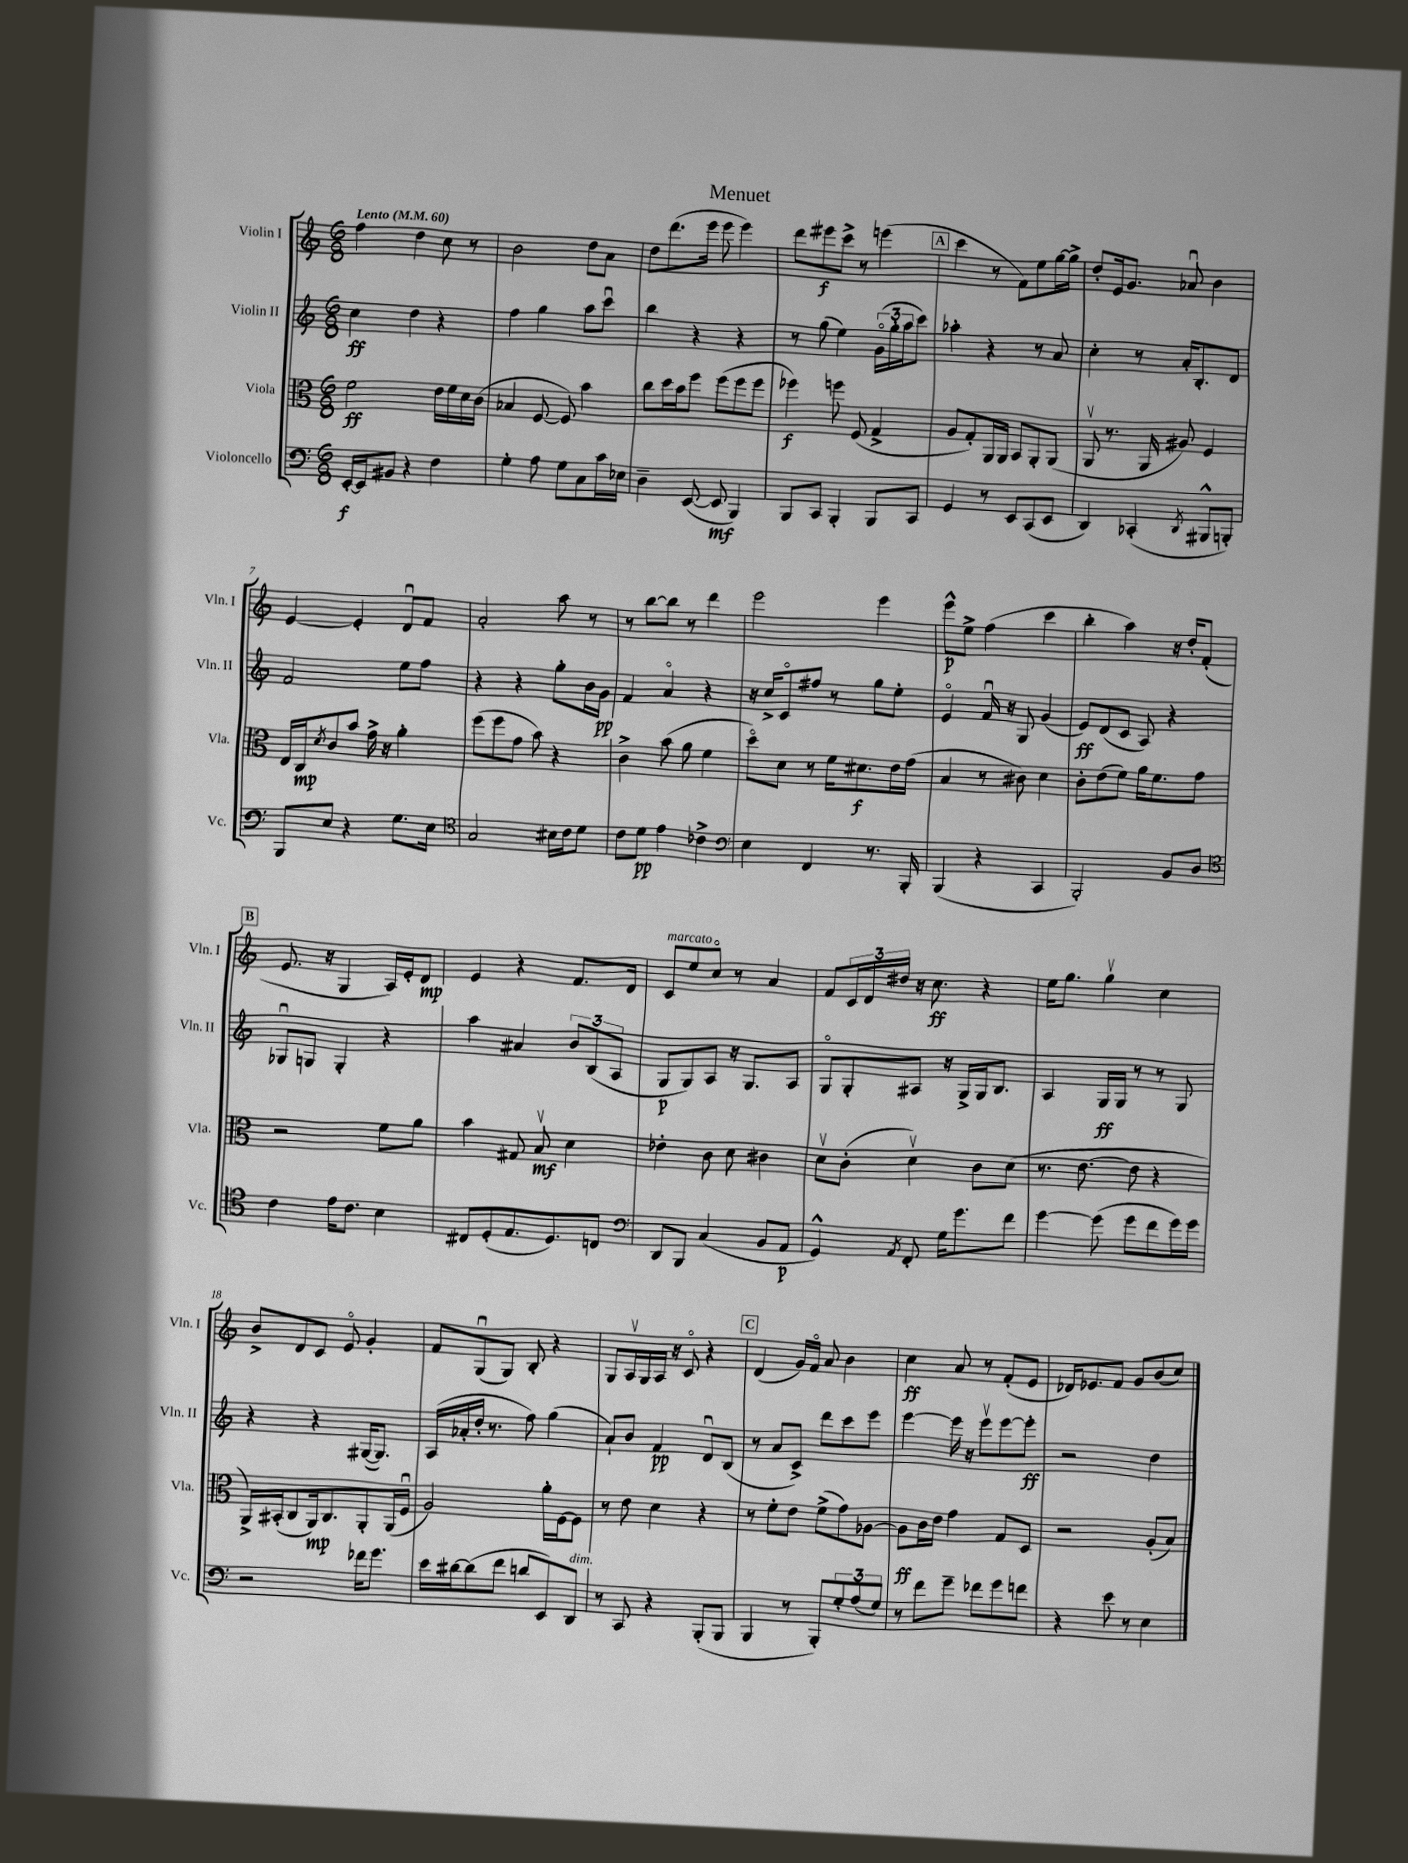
\header { title = "Menuet" }
<<
\new StaffGroup <<
\new Staff = "s0" \with { instrumentName = "Violin I" shortInstrumentName = "Vln. I" } {
    \clef treble \key c \major \numericTimeSignature \time 6/8 \tempo "Lento" 4 = 60
    f''4 d''4 c''8 r8 |
    b'2 d''8 a'8 |
    d''8 d'''8.( e'''16 e'''8 e'''4) |
    d'''8 eis'''8\f c'''8-> r8 e'''4( |
    \mark \markup { \box "A" } c'''4 r8 f'8) e''8 g''16~ g''16-> |
    d''8-. e'16 g'8. aes'8\downbow b'4 |
    e'4~ e'4-. d'8\downbow f'8 |
    a'2-. a''8 r8 |
    r8 b''8~ b''8 r8 d'''4 |
    e'''2 e'''4 |
    e'''8-^\p e''8-> f''4( c'''4 |
    b''4-. a''4) r16 d''16-. f'8-.( |
    \mark \markup { \box "B" } e'8. r16 g4 a16) e'16-. d'8\mp |
    e'4 r4 f'8. d'16 |
    c'8^\markup { \italic "marcato" } e''8 c''8\flageolet r8 a'4 |
    f'8 \tuplet 3/2 { c'16 d'16 dis''16 } r16 c''8.\ff r4 |
    e''16 g''8. g''4\upbow c''4 |
    b'8-> d'8 c'8 e'8\flageolet g'4-. |
    f'8 g8\downbow( g8) b8-. r4 |
    g8 a16\upbow g16 a16 r16 c'8\flageolet r4 |
    \mark \markup { \box "C" } d'4( g'16) f'16\flageolet a'8 b'4 |
    c''4\ff a'8 r8 f'8-.( e'8 |
    des'16) ees'8. f'8 g'8 b'8( c''8) \bar "|." |
}
\new Staff = "s1" \with { instrumentName = "Violin II" shortInstrumentName = "Vln. II" } {
    \clef treble \key c \major \numericTimeSignature \time 6/8
    c''4\ff d''4 r4 |
    f''4 g''4 a''8 c'''8\downbow |
    b''4 r4 r4 |
    r8 g''8( e''4) \tuplet 3/2 { g'16\flageolet( g''16-. a''16 } c'''8) |
    \mark \markup { \box "A" } aes''4-. r4 r8 a'8 |
    c''4-. r8 a'16-. b8.-. d'8 |
    f'2 e''8 f''8 |
    r4 r4 g''8-. b'16 g'16\pp |
    f'4 a'4\flageolet r4 |
    r16 c''16-> c'8\flageolet fis''8 r8 g''8 e''8-. |
    e'4\flageolet f'16\downbow r16 g8 g'4( |
    e'8\ff) d'8( c'8 a8) r4 |
    \mark \markup { \box "B" } ges8\downbow g8 g4-. r4 |
    a''4 ais'4 \tuplet 3/2 { b'8 b8( a8 } |
    g8\p g8) a8 r16 g8. a8 |
    g8\flageolet g8-. ais8 r16 g16-> g16 b8. |
    a4 g16\ff g16 r8 r8 g8 |
    r4 r4 gis16~( gis8.) |
    a16( aes'16-. d''16-. r8. f''8) g''4( |
    a'8-!) b'8 f'4\pp d'8\downbow b8( |
    \mark \markup { \box "C" } r8 a'8 c'8->) d'''8 c'''8 e'''8 |
    e'''4~ e'''16 r16 e'''8\upbow e'''8~ e'''8-.\ff |
    r2 d''4 \bar "|." |
}
\new Staff = "s2" \with { instrumentName = "Viola" shortInstrumentName = "Vla." } {
    \clef alto \key c \major \numericTimeSignature \time 6/8
    f'2\ff e'16 f'16 d'16 c'16( |
    bes4 f8~ f8) b'4 |
    c''8 d''16 b'16 f''8 f''8( f''8 f''8 |
    fes''4\f) f''8 f8( g4-> |
    \mark \markup { \box "A" } a8 g8-.) a,16 a,16 b,8 a,8-. a,8( |
    a,8\upbow r8. a,16 ais8) f4 |
    e16 c16\mp \acciaccatura { d'8 } c'8 b'8 g'16-> r16 a'4-. |
    f''8( f''8 g'8 b'8) r4 |
    c'4-> b'8( a'8 f'4 |
    d''8\flageolet) d'8 r8 f'16 dis'8.\f e'16 g'16( |
    b4 r8 cis'8) d'4 |
    c'8-. e'8( f'8) a'16 f'8. g'8 |
    \mark \markup { \box "B" } r2 f'8 a'8 |
    b'4 gis8 b8\upbow\mf d'4 |
    ees'4-. c'8 d'8 cis'4 |
    d'8\upbow c'8-.( d'4\upbow) c'8 d'8( |
    r8. e'8.~ e'8 r4 |
    a,16->) bis,16-.( c8 a,16\mp) c8. a,8-. a,16( f16\downbow |
    a2) a'16-. f16~ f8 |
    r8 e'8 d'4 r4 |
    \mark \markup { \box "C" } r8 f'8-. e'8 f'8->( g'8) aes8~ |
    aes8\ff c'16 e'16 g'4 g8 d8 |
    r2 a8-.( b8) \bar "|." |
}
\new Staff = "s3" \with { instrumentName = "Violoncello" shortInstrumentName = "Vc." } {
    \clef bass \key c \major \numericTimeSignature \time 6/8
    e,16~-.\f e,16 bis,8 r4 f4 |
    g4-. a8 g8 c8 c'16 ees16 |
    d4-- e,8~( e,8\mf b,,4) |
    b,,8 c,8 b,,4-. b,,8 c,8 |
    \mark \markup { \box "A" } g,4 r8 e,8 c,8( e,8 |
    d,4) ces,4-.( \acciaccatura { d,8 } bis,,8-^ b,,8-.) |
    b,,8 e8 r4 g8. e16 |
    \clef tenor g2 bis16 c'16 d'8 |
    c'8 d'8\pp e'4 ces'4-> |
    \clef bass e4 f,4 r8. b,,16-. |
    b,,4( r4 c,4 |
    b,,2-.) b,8 d8 |
    \mark \markup { \box "B" } \clef tenor c'4 e'16 c'8. b4 |
    cis8 d8-.( e8. d8.) c8 |
    \clef bass d,8 b,,8 c4( b,8 a,8\p |
    g,4-^) \acciaccatura { a,8 } f,8-. g16 g'8. f'8 |
    g'4~ g'8( g'8 f'8 g'16) g'16 |
    r2 fes'16 g'8. |
    e'16 dis'16~ dis'8( f'8 d'8 e,8) d,8^\markup { \italic "dim." } |
    r8 c,8 r4 b,,8-.( b,,8 |
    \mark \markup { \box "C" } b,,4 r8 b,,8-.) \tuplet 3/2 { g8-. a8( g8) } |
    r8 f'8 g'8-- fes'8 g'8 f'8 |
    r4 e'8 r8 e4 \bar "|." |
}
>>
>>
